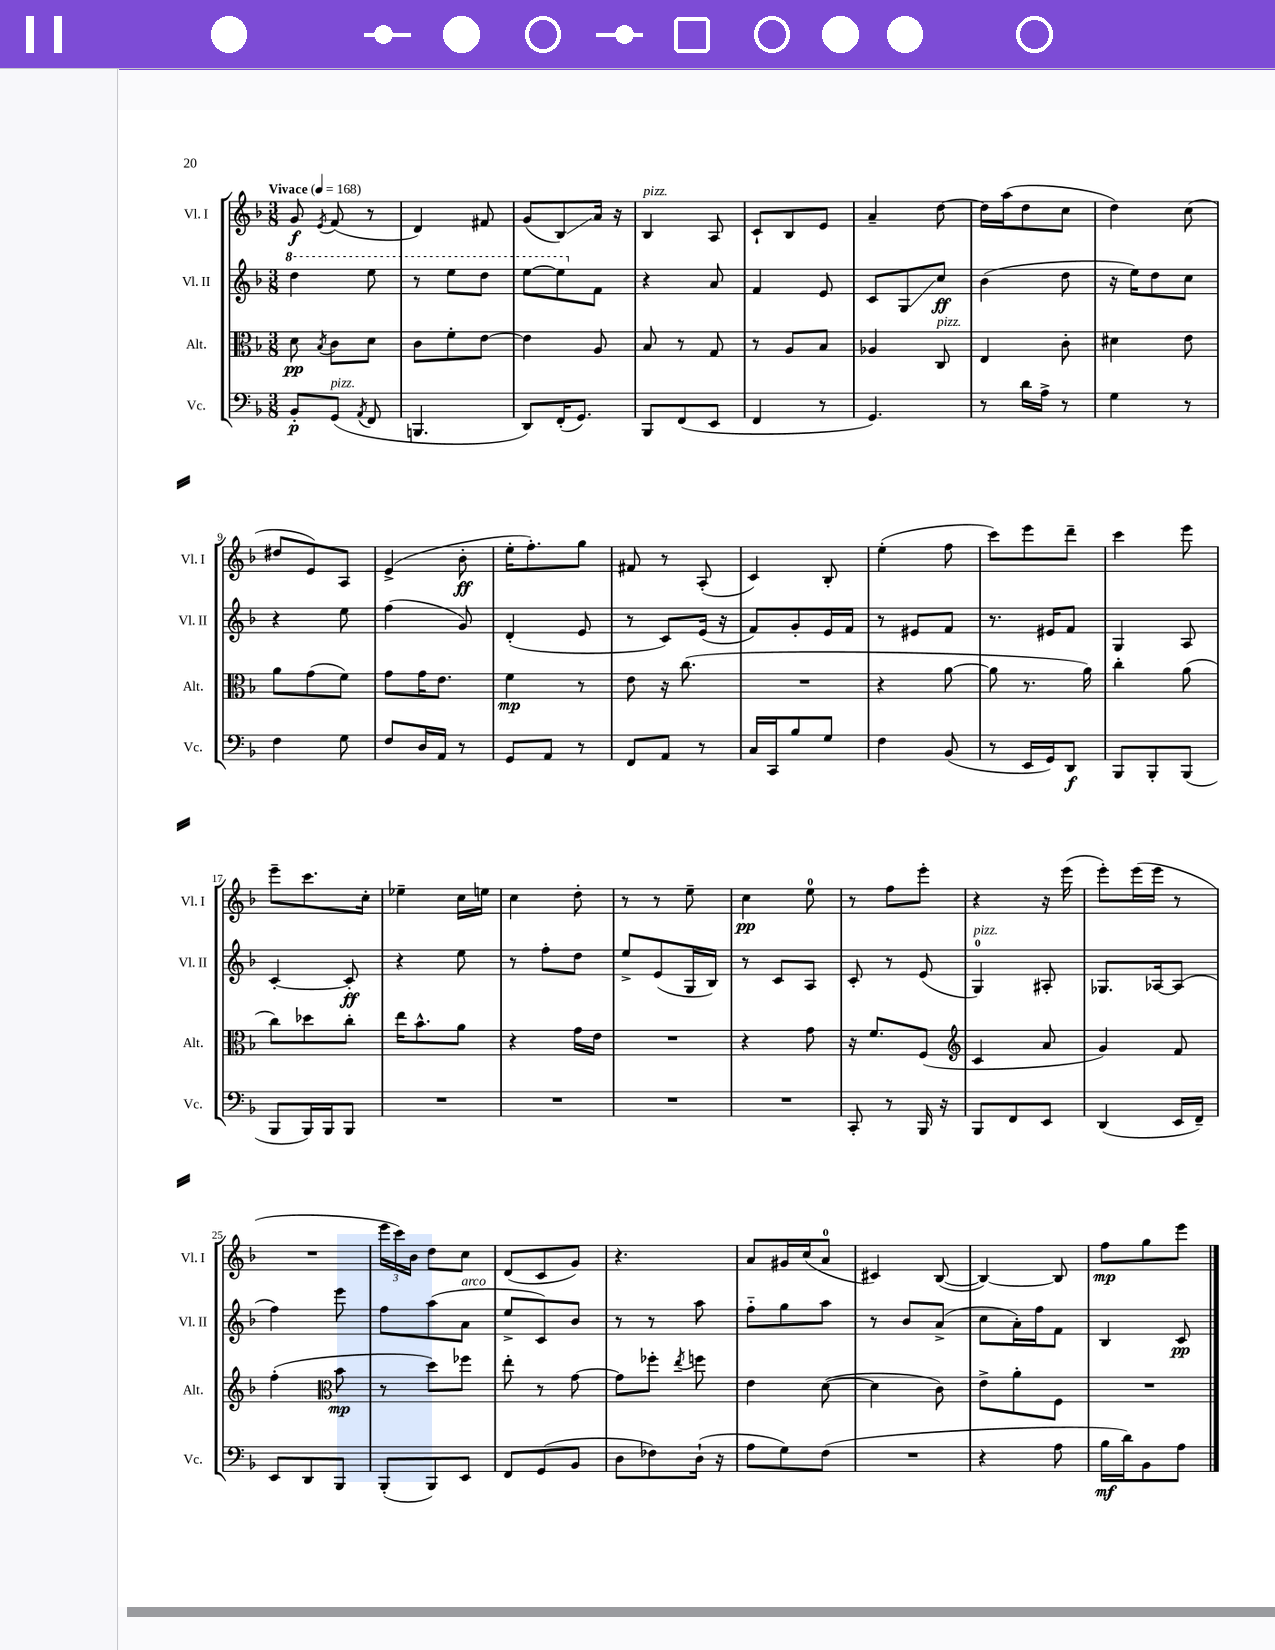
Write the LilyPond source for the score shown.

<<
\new StaffGroup <<
\new Staff = "s0" \with { instrumentName = "Vl. I" shortInstrumentName = "Vl. I" } {
    \clef treble \key f \major \numericTimeSignature \time 3/8 \tempo "Vivace" 4 = 168
    \autoBeamOff g'8\f \acciaccatura { e'8 } f'8( r8 |
    d'4) fis'8 |
    g'8[( bes8\glissando) a'16] r16 |
    bes4^\markup { \italic "pizz." } a8 |
    c'8[-! bes8 e'8] |
    a'4-- d''8~ |
    d''16[ a''16( d''8 c''8] |
    d''4) c''8( |
    dis''8[ e'8) a8] |
    e'4->( bes'8-.\ff |
    e''16[-. f''8.-.) g''8] |
    fis'8 r8 a8-.( |
    c'4) bes8-. |
    e''4-.( f''8 |
    c'''8[) e'''8 d'''8]-- |
    c'''4 e'''8 |
    e'''8[-- c'''8. c''16]-. |
    ees''4-- c''16[ e''16] |
    c''4 d''8-. |
    r8 r8 e''8-- |
    c''4\pp e''8-0 |
    r8 f''8[ e'''8]-. |
    r4 r16 e'''16( |
    e'''8[-.) e'''16( e'''16] r8 |
    R4. |
    \tuplet 3/2 { e'''16[ c'''16) bes'16] } d''8[ c''8] |
    d'8[( c'8 g'8]) |
    r4. |
    a'8[ gis'16 c''16( a'8]-0 |
    cis'4) bes8~( |
    bes4~) bes8 |
    f''8[\mp g''8 e'''8] \bar "|." |
}
\new Staff = "s1" \with { instrumentName = "Vl. II" shortInstrumentName = "Vl. II" } {
    \clef treble \key f \major \numericTimeSignature \time 3/8
    \autoBeamOff \ottava #1 d'''4 e'''8 |
    r8 e'''8[ d'''8] |
    e'''8[~ e'''8 \ottava #0 f'8] |
    r4 a'8 |
    f'4 e'8 |
    c'8[ g8\glissando c''8]\ff |
    bes'4( d''8 |
    r16 e''16[) d''8 c''8] |
    r4 e''8 |
    f''4( g'8) |
    d'4-.( e'8 |
    r8 c'8[) e'16]( r16 |
    f'8[) g'8-. e'16 f'16] |
    r8 eis'8[ f'8] |
    r8. eis'16[ f'8] |
    g4 a8 |
    c'4~-. c'8-.\ff |
    r4 e''8 |
    r8 f''8[-. d''8] |
    e''8[-> e'8( g16 bes16]) |
    r8 c'8[ a8] |
    c'8-. r8 e'8( |
    g4-0^\markup { \italic "pizz." }) ais8-. |
    ges8.[ aes16~ aes8]( |
    f''4) e'''8 |
    f''8[ a''8( a'8]^\markup { \italic "arco" } |
    e''8[-> c'8) bes'8] |
    r8 r8 a''8 |
    f''8[-_ g''8 a''8] |
    r8 bes'8[ a'8]->( |
    c''8[ a'16-.) f''16 f'8] |
    bes4 c'8\pp \bar "|." |
}
\new Staff = "s2" \with { instrumentName = "Alt." shortInstrumentName = "Alt." } {
    \clef alto \key f \major \numericTimeSignature \time 3/8
    \autoBeamOff d'8\pp \acciaccatura { bes8 } c'8[ d'8] |
    c'8[ f'8-. e'8]~ |
    e'4 a8 |
    bes8 r8 g8 |
    r8 a8[ bes8] |
    aes4 c8^\markup { \italic "pizz." } |
    e4 c'8-. |
    dis'4 e'8 |
    a'8[ g'8( f'8]) |
    g'8[ g'16 e'8.] |
    f'4\mp r8 |
    e'8 r16 c''8.( |
    R4. |
    r4 a'8~ |
    a'8 r8. a'16) |
    c''4-. a'8( |
    c''8[) des''8 c''8]-. |
    e''16[ bes'8.-^ a'8] |
    r4 g'16[ e'16] |
    R4. |
    r4 g'8 |
    r16 f'8.[ f8]( |
    \clef treble c'4 a'8 |
    g'4) f'8 |
    f''4-.( \clef alto bes'8\mp |
    r8 d''8[) fes''8] |
    e''8-. r8 g'8~ |
    g'8[ fes''8]-. \acciaccatura { e''8 } f''8 |
    e'4 d'8~( |
    d'4 c'8) |
    e'8[-> a'8-. f8] |
    R4. \bar "|." |
}
\new Staff = "s3" \with { instrumentName = "Vc." shortInstrumentName = "Vc." } {
    \clef bass \key f \major \numericTimeSignature \time 3/8
    \autoBeamOff bes,8[-.\p g,8]^\markup { \italic "pizz." }( \acciaccatura { a,8 } f,8 |
    b,,4. |
    d,8[) f,16-.( g,8.]) |
    bes,,8[ f,8( e,8] |
    f,4 r8 |
    g,4.) |
    r8 d'16[ a16]-> r8 |
    g4 r8 |
    f4 g8 |
    f8[ d16 a,16] r8 |
    g,8[ a,8] r8 |
    f,8[ a,8] r8 |
    c16[ c,16 bes8 g8] |
    f4 bes,8( |
    r8 e,16[ g,16) d,8]\f |
    bes,,8[ bes,,8-. bes,,8]( |
    bes,,8[ bes,,16) bes,,16 bes,,8] |
    R4. |
    R4. |
    R4. |
    R4. |
    c,8-. r8 bes,,16 r16 |
    bes,,8[ f,8 e,8] |
    d,4( e,16[ f,16]--) |
    e,8[ d,8 bes,,8] |
    bes,,8[-.( bes,,8) e,8] |
    f,8[ g,8( bes,8] |
    d8[ fes8) d16]-!( r16 |
    a8[ g8) f8]( |
    R4. |
    r4 a8 |
    bes16[\mf d'16) bes,8 a8] \bar "|." |
}
>>
>>
